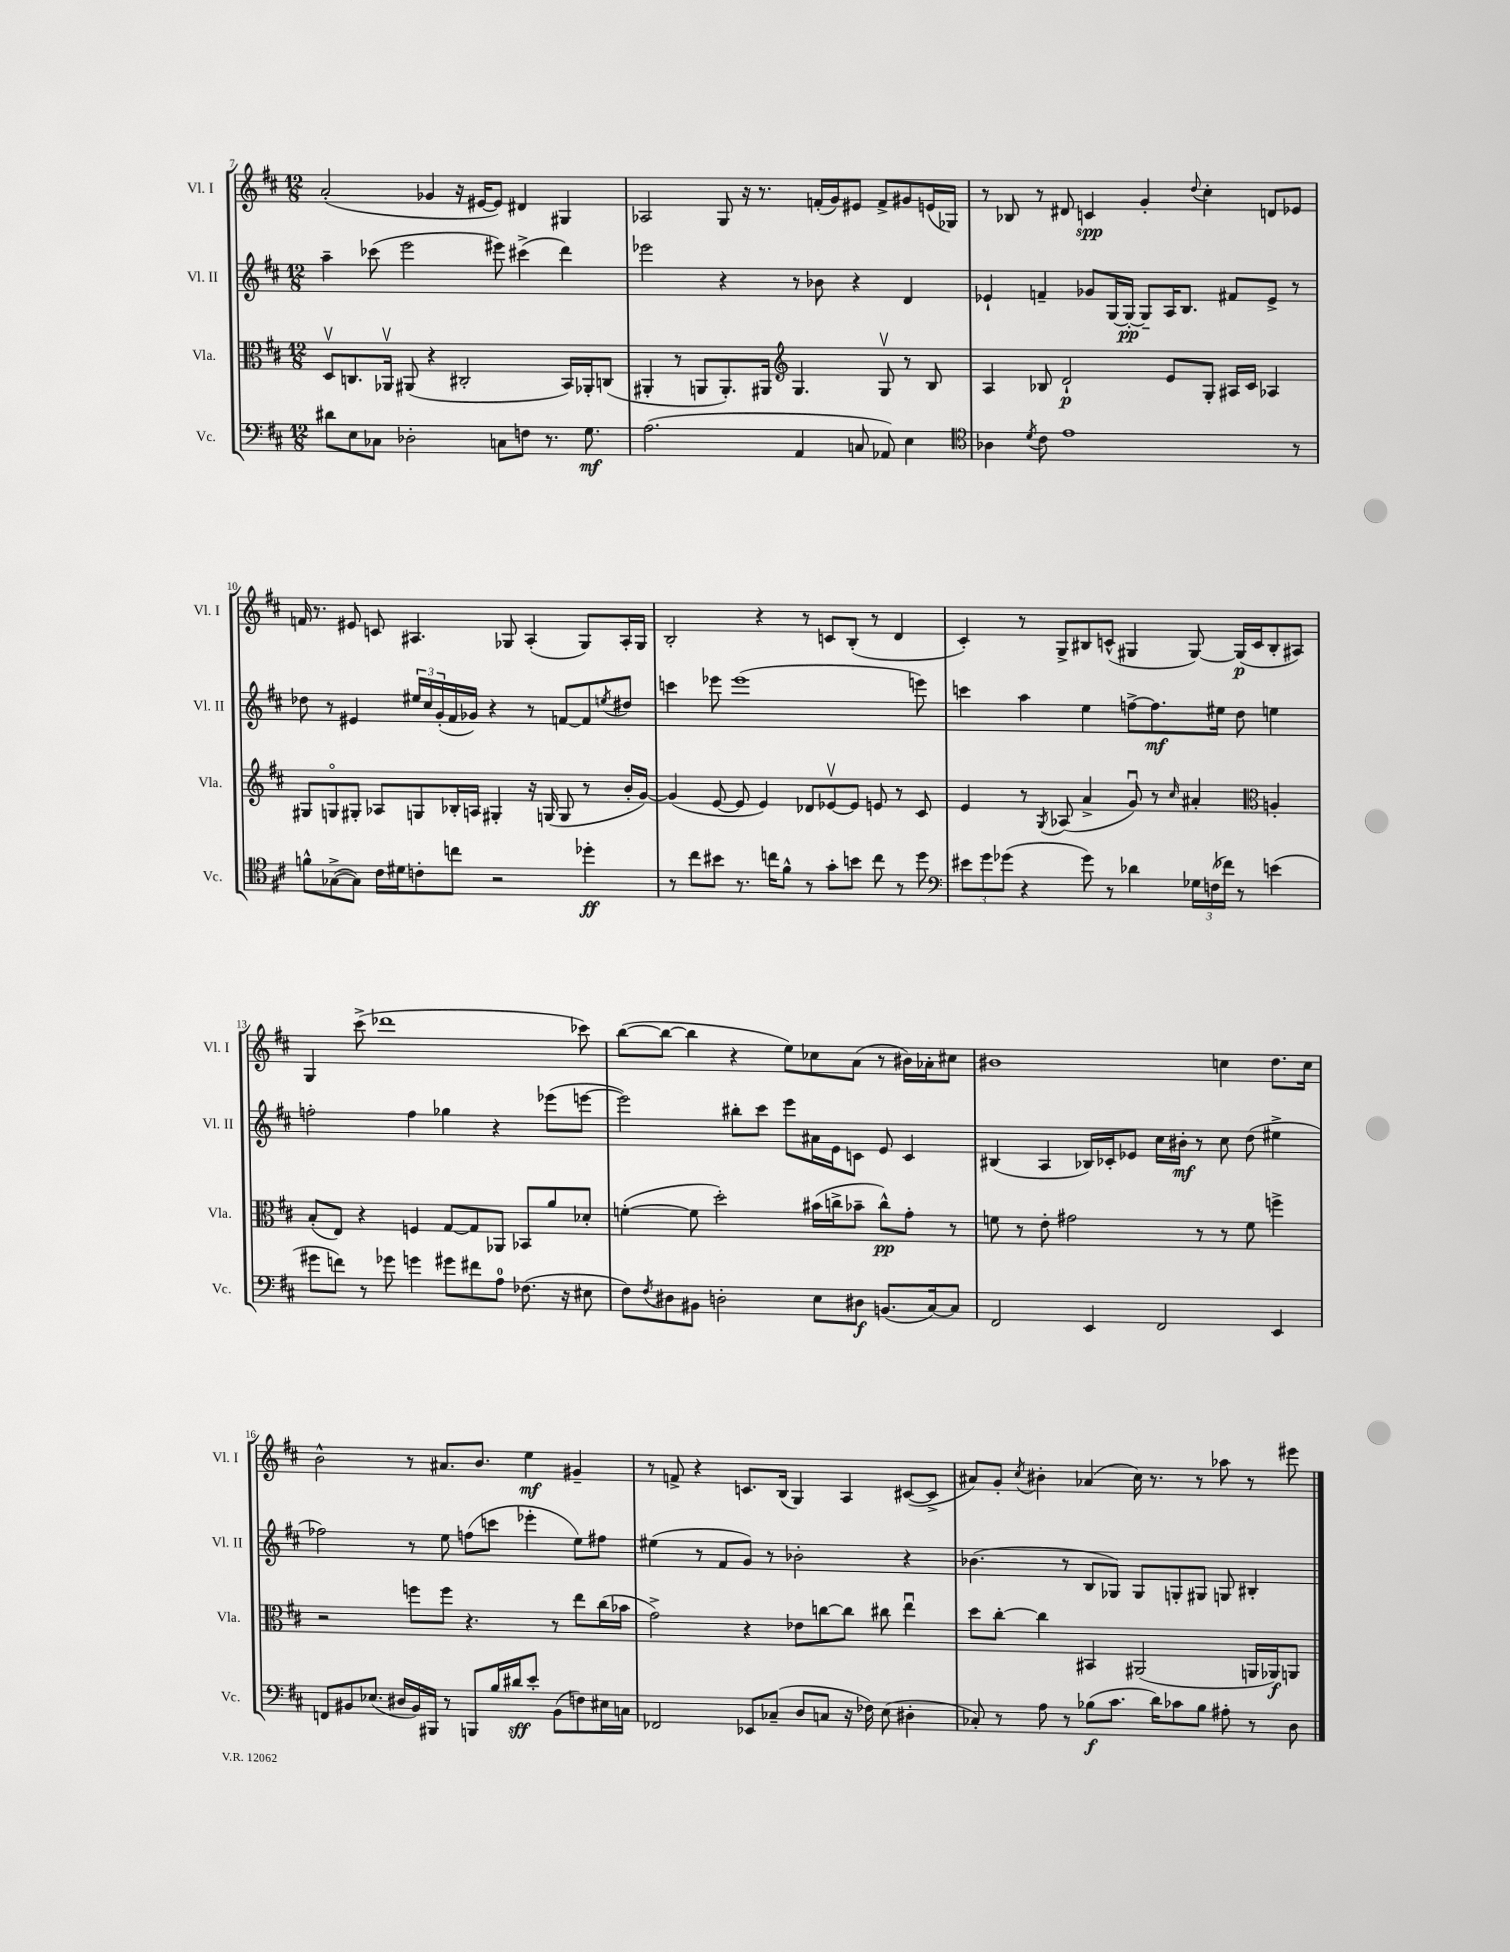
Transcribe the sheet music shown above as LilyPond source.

<<
\new StaffGroup <<
\new Staff = "s0" \with { instrumentName = "Vl. I" shortInstrumentName = "Vl. I" } {
    \clef treble \key d \major \numericTimeSignature \time 12/8
    a'2-.( ges'4 r16 eis'16~ eis'8) dis'4 gis4 |
    aes2 g8 r16 r8. f'16-.( g'16) eis'8 f'8-> gis'8 e'16( ges16) |
    r8 bes8 r8 dis'8 c'4\spp g'4-. \appoggiatura { d''8 } cis''4-. d'8 ees'8 |
    f'16 r8. eis'8 c'8 ais4. ges8 ais4-.( ges8) ais16-. ges16 |
    b2-. r4 r8 c'8 b8-.( r8 d'4 |
    cis'4-.) r8 g8-> bis8 c'8-^( gis4 gis8~) gis16\p( c'16 bis8-. ais8) |
    g4 cis'''8->( des'''1 ces'''8) |
    b''8~( b''8~ b''4 r4 e''8) ces''8 a'8( r8 bis'16) aes'16-. cis''8 |
    bis'1 c''4 d''8. c''16 |
    b'2-^ r8 ais'8. b'8. e''4\mf gis'4-- |
    r8 f'8-> r4 c'8. b16( g4) a4 cis'8~( cis'8-> |
    ais'8) g'8-. \acciaccatura { cis''8 } bis'4-. aes'4( cis''16) r8. r8 aes''8 r8 eis'''8 \bar "|." |
}
\new Staff = "s1" \with { instrumentName = "Vl. II" shortInstrumentName = "Vl. II" } {
    \clef treble \key d \major \numericTimeSignature \time 12/8
    a''4-- ces'''8( e'''2 eis'''8) cis'''4->( d'''4) |
    ees'''2 r4 r8 bes'8 r4 d'4 |
    ees'4-! f'4-- ges'8 g16~ g16~-.\pp g8-- a16 b8. fis'8 ees'8-> r8 |
    des''8 r8 eis'4 \tuplet 3/2 { eis''16 cis''16 g'16-.( } fis'16 ges'16) r4 r8 f'8~ f'8 \acciaccatura { e''8 } dis''8 |
    c'''4 ees'''8 ees'''1( e'''8) |
    c'''4 a''4 e''4 f''8~-> f''8.\mf eis''16 d''8 e''4 |
    f''2-. f''4 ges''4 r4 ees'''8( e'''8~ |
    e'''2) bis''8-. cis'''8 e'''8 ais'16 e'16 c'8 e'8 c'4 |
    bis4( a4 bes16) ces'16-. ees'8 cis''16 bis'16-.\mf r8 cis''8 d''8( eis''4-> |
    fes''2) r8 e''8 f''8( c'''8 ees'''4-. e''8) fis''8 |
    eis''4( r8 fis'8 g'8) r8 bes'2-. r4 |
    bes'4.( r8 b8 ges8) ges8 g8-. gis8 g8 bis4-. \bar "|." |
}
\new Staff = "s2" \with { instrumentName = "Vla." shortInstrumentName = "Vla." } {
    \clef alto \key d \major \numericTimeSignature \time 12/8
    d8\upbow c8. aes,16\upbow ais,8( r4 cis2-. b,16) aes,16-. c8( |
    ais,4-. r8 a,8 a,8.-.) ais,16 \clef treble g4. g8\upbow r8 b8 |
    a4 bes8 d'2-!\p e'8 g8-. ais16 cis'16 aes4 |
    gis8 g8\flageolet gis8-. aes8 g8 bes16-. a16 gis4-. r16 g16( g8 r8 b'16-. g'16~) |
    g'4( e'8~ e'8 e'4) des'8 ees'8~\upbow ees'8 e'8 r8 cis'8 |
    e'4 r8 \acciaccatura { g8 } aes8( a'4-> g'8\downbow) r8 \grace { cis''16 } ais'4-. \clef alto a4-. |
    b8-.( e8) r4 f4 g8~ g8 aes,8 bes,8 a'8 des'8-. |
    f'4~-.( f'8 d''2-.) bis'16( c''16-> bes'8-- c''8-^\pp) g'8-. r8 |
    f'8 r8 e'8-. gis'2 r8 r8 f'8 f''4-> |
    r2 f''8 f''8 r4. r8 e''8 cis''16( bes'16 |
    g'2->) r4 ees'8 c''8~ c''8 cis''8 e''4\downbow |
    d''8 cis''8~-. cis''4 bis,4 ais,2( a,16 aes,16\f) a,8 \bar "|." |
}
\new Staff = "s3" \with { instrumentName = "Vc." shortInstrumentName = "Vc." } {
    \clef bass \key d \major \numericTimeSignature \time 12/8
    dis'8 e8 ces8 des2-. c8 f8 r8. g8.\mf |
    a2.( a,4 c8 aes,8) e4 |
    \clef tenor aes4 \acciaccatura { d'8 } cis'8 e'1 r8 |
    f'8-^ ges8~->( ges8) cis'16 dis'16 c'8-. c''8 r2 des''4-.\ff |
    r8 cis''8 bis'8 r8. c''16 fis'8-^ r8 g'8-. b'8 c''8 r8 d''8 |
    \clef bass \tuplet 3/2 { eis'8 g'8 ges'8( } r4 ges'8) r8 des'4 \tuplet 3/2 { ges16 f16( fes'16) } r8 e'4( |
    gis'8 f'8) r8 ges'8 g'4 gis'8 fis'8 a8-0 fes8.( r16 eis8 |
    fis8) \acciaccatura { fis8 } dis8 bis,8 d2-. e8 dis8\f b,8.( cis16~) cis8 |
    fis,2 e,4 fis,2 e,4 |
    f,8 bis,8 ees8.( dis16 bis,16) bis,,16 r8 b,,8 b16 dis'16\sff e'8-. bis,8( f8) eis16 c16 |
    fes,2 ees,8 ces8--( d8 c8 r16 fes16) e8( dis4-. |
    ces8-.) r8 a8 r8 bes8\f( cis'8. d'16) ces'8 bes8 ais8-. r8 d8 \bar "|." |
}
>>
>>
\layout { \context { \Score currentBarNumber = #7 } }
